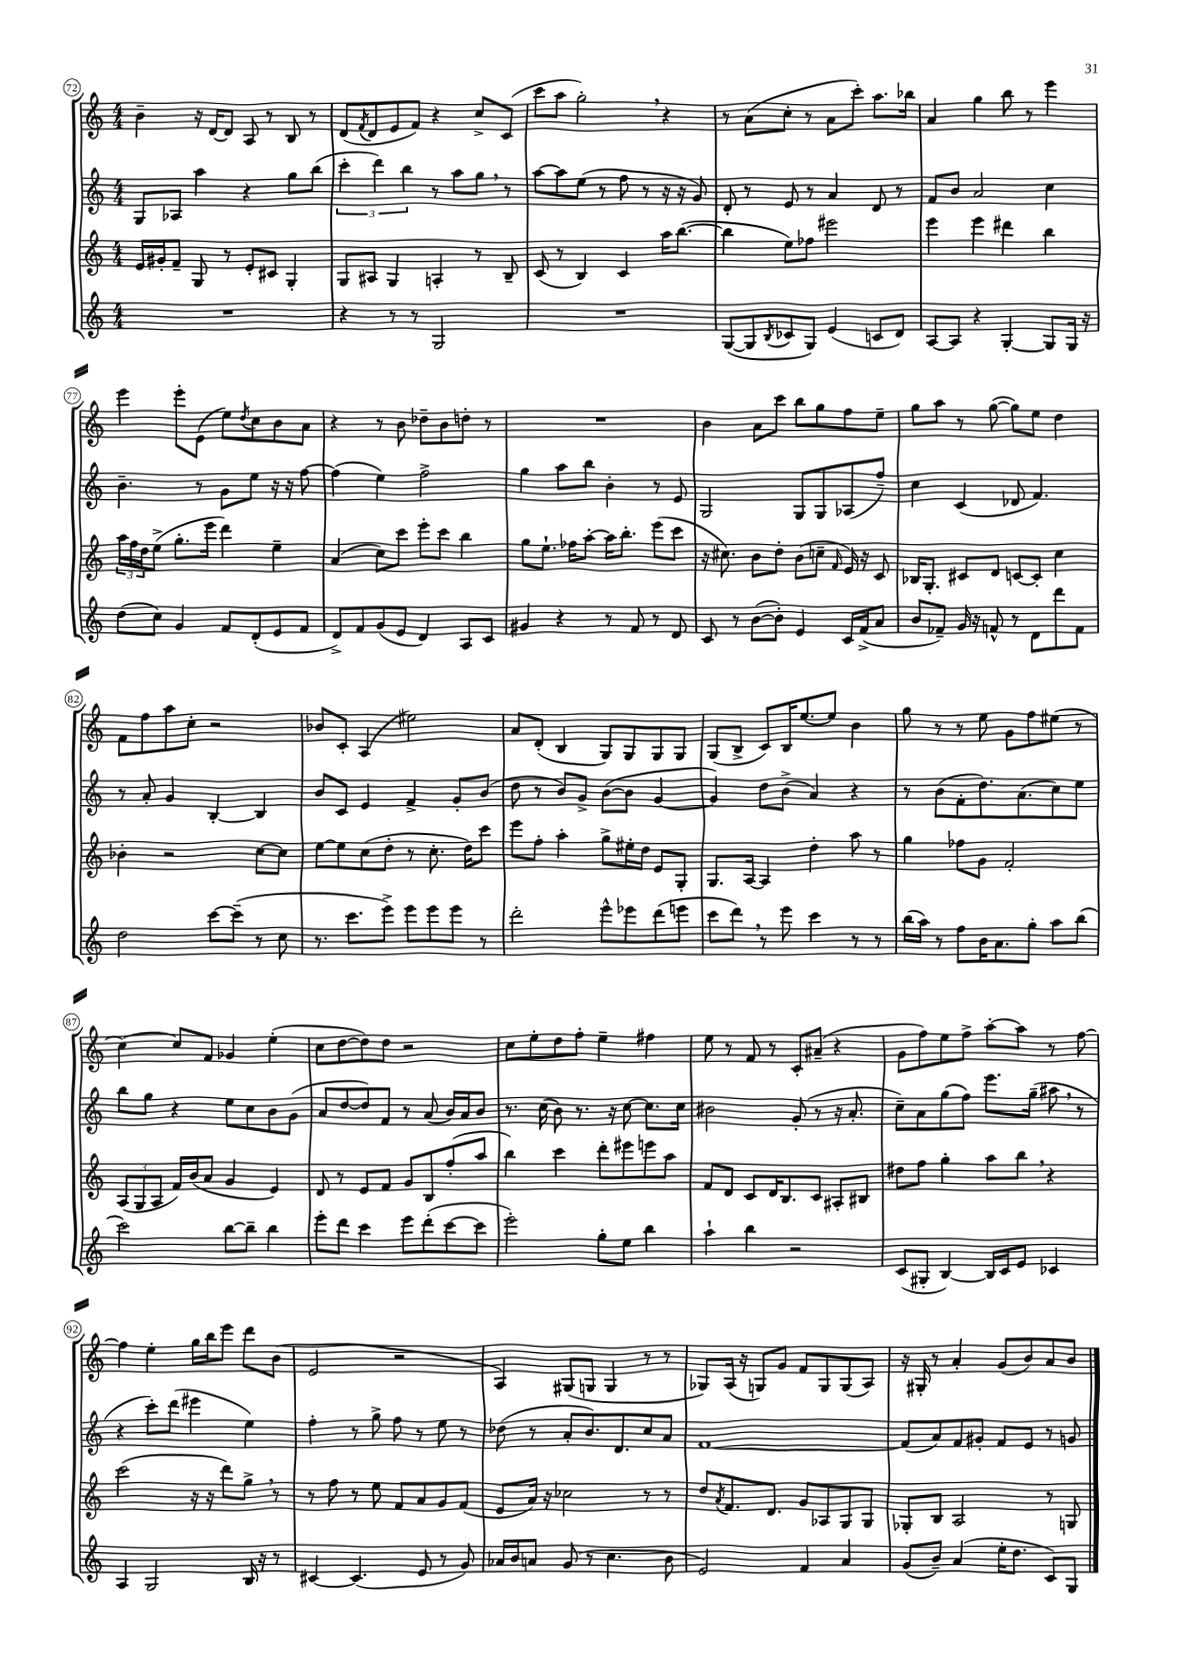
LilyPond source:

<<
\new StaffGroup <<
\new Staff = "s0" {
    \clef treble \key c \major \numericTimeSignature \time 4/4
    b'4-- r16 d'16~ d'8 a8 r8 b8 r8 |
    d'8( \acciaccatura { f'8 } d'8 e'8 f'8) r4 c''8-> c'8( |
    c'''8 a''8 g''2-.) \breathe r4 |
    r8 a'8( c''8-. r8 a'8 c'''8-.) a''8. bes''16 |
    a'4 g''4 b''8 r8 e'''4 |
    e'''4 e'''8-. e'8( e''8) \acciaccatura { d''8 } c''8 b'8 a'8 |
    r4 r8 b'8 des''8-- b'8 d''8-. r8 |
    R1 |
    b'4 a'8 c'''8 b''8 g''8 f''8 e''8-- |
    g''8 a''8 r8 g''8~( g''8) e''8 d''4 |
    f'8 f''8 a''8 c''8-. r2 |
    bes'8 c'8-. a4( eis''2) |
    a'8 d'8-.( b4 g8) g8 g8 g8 |
    g8( b8-> c'8) b16 e''8.~ e''8 b'4 |
    g''8 r8 r8 e''8 g'8 f''8 eis''8( r8 |
    c''4~) c''8 f'8 ges'4 e''4-.( |
    c''8 d''8~ d''8) d''8 r2 |
    c''8 e''8-. d''8 f''8-. e''4-- fis''4 |
    e''8 r8 f'8 r8 c'8-. ais'8--( r4 |
    g'8 f''8) e''8 f''8-> a''8~-. a''8 r8 f''8~ |
    f''4 e''4-. g''16 b''16 e'''8 d'''8 b'8( |
    e'2 r2 |
    a4) gis8( g8 g4 r8 r8 |
    ges8) a16( r16 g8) g'8 f'8 g8 g8( a8) |
    r16 gis16-. r8 a'4-. g'8( b'8) a'8 b'8 \bar "|." |
}
\new Staff = "s1" {
    \clef treble \key c \major \numericTimeSignature \time 4/4
    g8 aes8 a''4 r4 g''8 b''8( |
    \tuplet 3/2 { c'''4-. d'''4) b''4 } r8 a''8 g''8 \breathe r8 |
    a''8~ a''8 e''8( r8 f''8 r8 r16 r16 g'8) |
    d'8-. r8 e'8 r8 a'4 d'8 r8 |
    f'8 b'8 a'2 c''4 |
    b'4.-- r8 g'8 e''8 r16 r16 f''8~ |
    f''4( e''4) f''2-> |
    g''4 a''8 b''8 b'4-. r8 e'8 |
    g2 g8 g8 aes8( f''8--) |
    c''4 c'4( des'8 f'4.) |
    r8 a'8-. g'4 b4~-. b4 |
    b'8 c'8 e'4 f'4-> g'8-. b'8( |
    d''8 r8 b'8) g'8-> b'8~( b'8 g'4~ |
    g'4) d''8 b'8->( a'4) r4 |
    r8 b'8( f'8-. d''8.) a'8.( c''8) e''8 |
    b''8 g''8 r4 e''8 c''8 b'8 g'8( |
    a'8 d''8~ d''8) f'8 r8 a'8( b'16) a'16 b'8 |
    r8. c''16( b'8) r8. r16 c''8~ c''8. c''16 |
    bis'2 g'8-.( r8 r16 a'8.-. |
    c''8--) a'8 g''8( f''8) e'''8. g''16--( ais''8 \breathe r8 |
    r4 c'''8-.) d'''8( eis'''4 e''4) |
    f''4-. r8 g''8-> f''8 r8 e''8 r8 |
    des''8( r8 a'8-. b'8.) d'8. c''8 a'8 |
    f'1~ |
    f'8( a'8) f'8 gis'8-. f'8 e'8 r8 g'8 \bar "|." |
}
\new Staff = "s2" {
    \clef treble \key c \major \numericTimeSignature \time 4/4
    e'16 gis'16-. f'8-- g8 r8 e'8-. cis'8 g4-. |
    g8 ais8 g4 a4-. r8 b8-- |
    c'8( r8 b4) c'4 a''16 b''8.~( |
    b''4 e''8) fes''8 eis'''2 |
    e'''4 e'''4 dis'''4 b''4 |
    \tuplet 3/2 { a''16 f''16 d''16 } e''8->( g''8.-. e'''16 d'''4) e''4-- |
    a'4( c''8) c'''8 e'''8-. c'''8 b''4 |
    g''8 e''8.-! fes''16 a''8~-. a''16 b''8.-. e'''8( c'''8 |
    r16 cis''8.) b'8 d''8-. b'8( c''8-- \grace { f'16 } e'16) r16 c'8 |
    bes16 g8.-. cis'8 d'8 c'8~ c'8-. c''4 |
    bes'4-. r2 c''8~ c''8 |
    e''8~ e''8 c''8( d''8-. r8 c''8.-. d''16) c'''8 |
    e'''8 f''8-. a''4-. g''8-> eis''16-. d''16 e'8 g8-. |
    g8. a16~ a4 d''4-. a''8 r8 |
    g''4 fes''8 g'8 f'2-. |
    \tuplet 3/2 { a8( g8 a8 } f'16) b'16( a'8 g'4 e'4) |
    d'8 r8 e'8 f'8 g'8 b8 f''8-.( a''8 |
    b''4) c'''4 d'''8-. eis'''8 e'''8 a''8 |
    f'8 d'8 c'8 d'16 b8. c'8 ais8-. bis8 |
    dis''8 f''8 g''4-. a''8 b''8 \breathe r4 |
    c'''2( r16 r16 d'''8) g''8-> \breathe r8 |
    r8 f''8 r8 e''8 f'8 a'8 g'8 f'8( |
    e'8 a'16) r16 ces''2 r8 r8 |
    d''8 \acciaccatura { a'8 } f'8. d'8. g'8 aes8 g8 g8 |
    ges8-. b8 a2 r8 g8 \bar "|." |
}
\new Staff = "s3" {
    \clef treble \key c \major \numericTimeSignature \time 4/4
    R1 |
    r4 r8 r8 g2 |
    R1 |
    g8~( g8 \acciaccatura { b8 } ces'8 g8) e'4( c'8 d'8) |
    a8~ a8 r4 g4~-. g8 g16 r16 |
    d''8( c''8) g'4 f'8 d'8-.( e'8 f'8 |
    d'8->) f'8 g'8( e'8 d'4) a8 c'8 |
    gis'4 r4 r8 f'8 r8 d'8 |
    c'8 r8 b'8~( b'8-.) e'4 c'16 f'16->( a'8 |
    b'8 fes'8--) g'16 r16 f'8-^ r8 d'8 d'''8 f'8 |
    d''2 c'''8~ c'''8--( r8 c''8 |
    r8. c'''8. e'''8->) e'''8 e'''8 e'''8 r8 |
    d'''2-. e'''8-^ ees'''8 d'''8( e'''8 |
    c'''8 d'''8) \breathe r8 e'''8 c'''4 r8 r8 |
    b''16( a''16) r8 f''8 b'16 a'8. g''8-. a''8 b''8( |
    c'''2) b''8~ b''8-- b''4 |
    e'''8-. d'''8 c'''4 e'''8 d'''8-.( c'''8~ c'''8 |
    e'''2-.) g''8-. e''8 b''4 |
    a''4-! b''4 r2 |
    c'8( gis8-. b4~) b16 c'16 e'8 ces'4 |
    a4 g2 b16 r16 r8 |
    cis'4~ cis'4.( e'8 r8 g'8) |
    aes'16 b'16 a'8 g'8( r8 c''4. b'8 |
    e'2) f'4 a'4 |
    g'8( b'8--) a'4( e''16-. d''8. c'8) g8 \bar "|." |
}
>>
>>
\layout { \context { \Score currentBarNumber = #72 \override BarNumber.stencil = #(make-stencil-circler 0.1 0.3 ly:text-interface::print) } }
